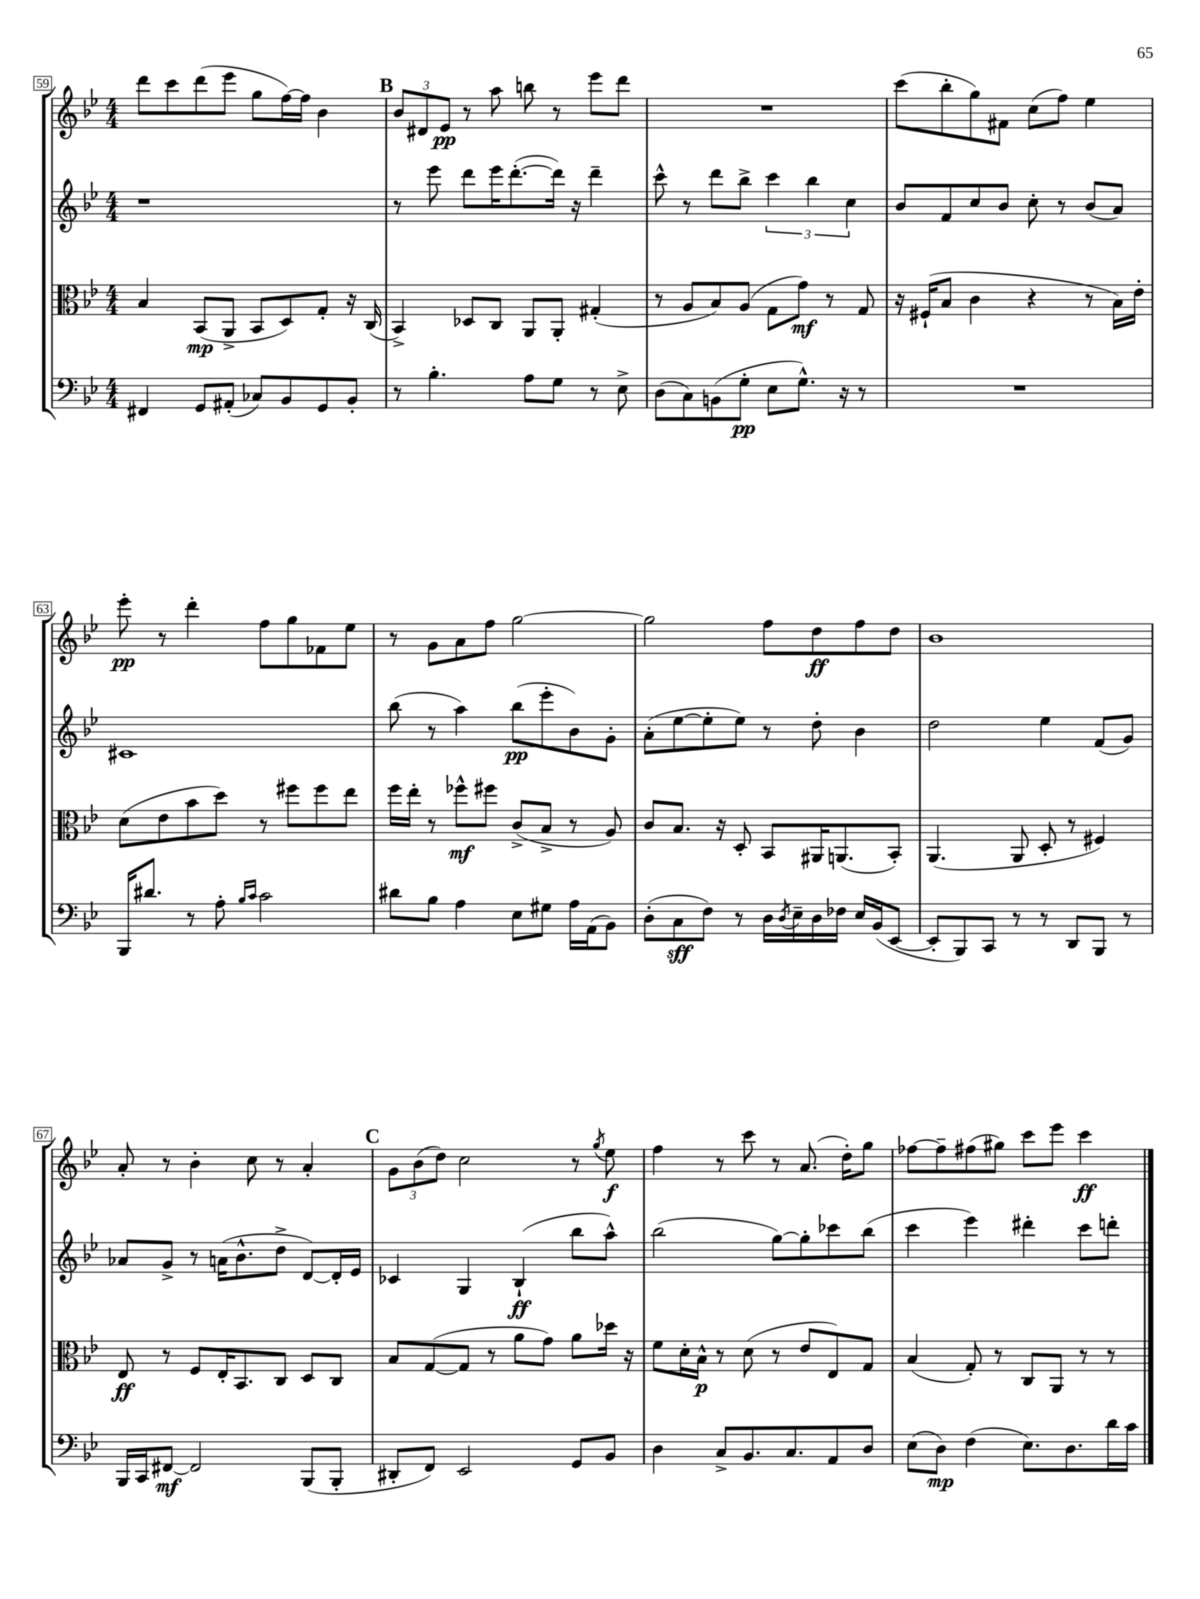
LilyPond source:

<<
\new StaffGroup <<
\new Staff = "s0" {
    \clef treble \key bes \major \numericTimeSignature \time 4/4
    d'''8 c'''8 d'''8( ees'''8 g''8 f''16~) f''16 bes'4 |
    \mark \markup { \bold "B" } \tuplet 3/2 { bes'8 dis'8 ees'8\pp } r8 a''8 b''8 r8 ees'''8 d'''8 |
    R1 |
    c'''8( bes''8-. g''8) fis'8 c''8( f''8) ees''4 |
    ees'''8-.\pp r8 d'''4-. f''8 g''8 fes'8 ees''8 |
    r8 g'8 a'8 f''8 g''2~ |
    g''2 f''8 d''8\ff f''8 d''8 |
    bes'1 |
    a'8-. r8 bes'4-. c''8 r8 a'4-. |
    \mark \markup { \bold "C" } \tuplet 3/2 { g'8 bes'8( d''8) } c''2 r8 \acciaccatura { g''8 } ees''8\f |
    f''4 r8 c'''8 r8 a'8.( d''16-.) g''8 |
    fes''8~ fes''8-- fis''8( gis''8) c'''8 ees'''8 c'''4\ff \bar "|." |
}
\new Staff = "s1" {
    \clef treble \key bes \major \numericTimeSignature \time 4/4
    r1 |
    \mark \markup { \bold "B" } r8 ees'''8 d'''8 ees'''16 d'''8.~-.( d'''16) r16 d'''4-- |
    c'''8-^ r8 d'''8 bes''8-> \tuplet 3/2 { c'''4 bes''4 c''4 } |
    bes'8 f'8 c''8 bes'8 c''8-. r8 bes'8( a'8) |
    cis'1 |
    bes''8( r8 a''4) bes''8\pp( ees'''8-. bes'8) g'8-. |
    a'8-.( ees''8~ ees''8-. ees''8) r8 d''8-. bes'4 |
    d''2 ees''4 f'8( g'8) |
    aes'8 g'8-> r8 a'16( bes'8.-^ d''8-> d'8~) d'16-. ees'16 |
    \mark \markup { \bold "C" } ces'4 g4 bes4-!\ff( bes''8 a''8-^) |
    bes''2( g''8~) g''8-. ces'''8 bes''8( |
    c'''4 ees'''4) dis'''4-. c'''8 d'''8-. \bar "|." |
}
\new Staff = "s2" {
    \clef alto \key bes \major \numericTimeSignature \time 4/4
    bes4 bes,8\mp( a,8-> bes,8 d8) g8-. r16 c16( |
    \mark \markup { \bold "B" } bes,4->) des8 c8 a,8 a,8-. gis4-.( |
    r8 a8 bes8) a8( g8 g'8\mf) r8 g8 |
    r16 fis16-!( bes8 c'4 r4 r8 bes16) ees'16-. |
    d'8( ees'8 bes'8 d''8) r8 fis''8 fis''8 ees''8 |
    f''16 ees''16-. r8 fes''8-^\mf fis''8 c'8->( bes8-> r8 a8) |
    c'8 bes8. r16 d8-. bes,8 ais,16 a,8.( bes,8-.) |
    a,4.( a,8 d8-. r8 fis4) |
    ees8\ff r8 f8 ees16-. bes,8. c8 d8 c8 |
    \mark \markup { \bold "C" } bes8 g8~( g8 r8 a'8 g'8) a'8 des''16 r16 |
    f'8 d'16-. bes16-^\p r8 d'8( r8 ees'8 ees8) g8 |
    bes4( g8-.) r8 c8 a,8 r8 r8 \bar "|." |
}
\new Staff = "s3" {
    \clef bass \key bes \major \numericTimeSignature \time 4/4
    fis,4 g,8 ais,8-.( ces8) bes,8 g,8 bes,8-. |
    \mark \markup { \bold "B" } r8 bes4.-. a8 g8 r8 ees8-> |
    d8( c8) b,8( g8-.\pp ees8 g8.-^) r16 r8 |
    R1 |
    bes,,16 dis'8. r8 a8-. \grace { bes16 c'16 } c'2 |
    dis'8 bes8 a4 ees8 gis8 a16 a,16( bes,8) |
    d8-.( c8\sff f8) r8 d16 \acciaccatura { d8 } ees16-- d16 fes16 ees16 bes,16( ees,8~ |
    ees,8-. bes,,8) c,8 r8 r8 d,8 bes,,8 r8 |
    bes,,16 c,16 fis,8~\mf fis,2 bes,,8( bes,,8-. |
    \mark \markup { \bold "C" } dis,8-. f,8) ees,2 g,8 bes,8 |
    d4 c8-> bes,8. c8. a,8 d8 |
    ees8( d8\mp) f4( ees8.) d8. d'16 c'16 \bar "|." |
}
>>
>>
\layout { \context { \Score currentBarNumber = #59 \override BarNumber.stencil = #(make-stencil-boxer 0.1 0.3 ly:text-interface::print) } }
